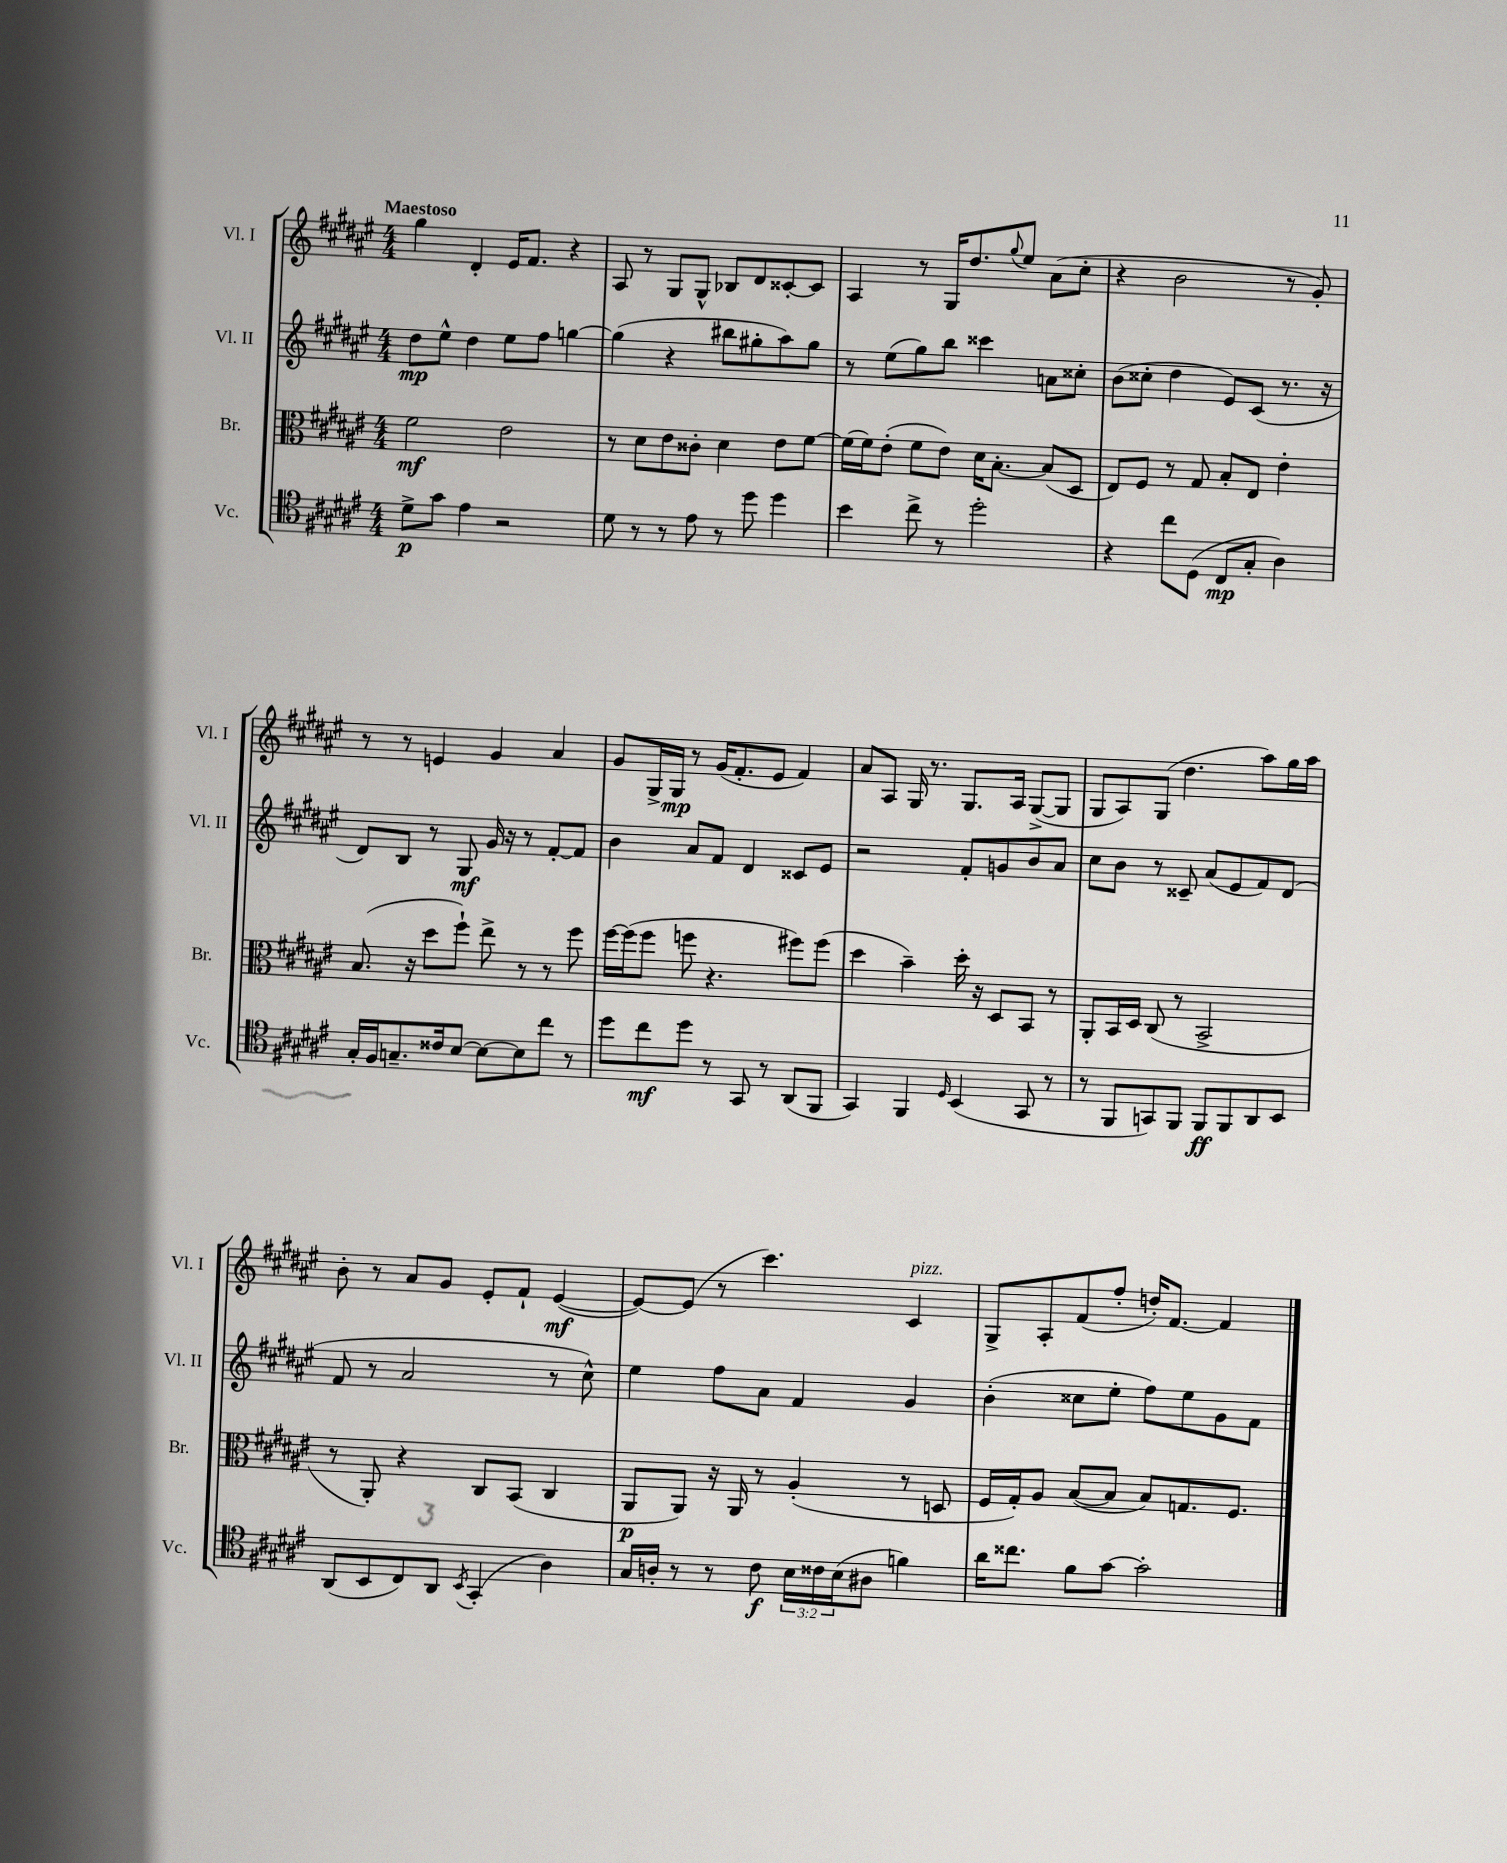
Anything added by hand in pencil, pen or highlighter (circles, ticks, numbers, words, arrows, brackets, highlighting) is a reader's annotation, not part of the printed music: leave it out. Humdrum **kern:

**kern	**kern	**kern	**kern
*staff4	*staff3	*staff2	*staff1
*clefC4	*clefC3	*clefG2	*clefG2
*k[f#c#g#d#a#e#]	*k[f#c#g#d#a#e#]	*k[f#c#g#d#a#e#]	*k[f#c#g#d#a#e#]
*M4/4	*M4/4	*M4/4	*M4/4
8d#^	2f#	8dd#	4gg#
8g#	.	8ee#^^	.
4e#	.	4dd#	4d#'
2r	2e#	8ee#	16e#
.	.	.	8.f#
.	.	8ff#	.
.	.	[4gg	4r
=	=	=	=
8d#	8r	(4gg]	8A#
8r	8d#	.	8r
8r	8e#	4r	8G#
8e#	8c##'	.	8G#^^
8r	4d#	8bb#	8B-
8dd#	.	8gg#'	8d#
4dd#	8e#	8aa#)	[8c##'
.	[8f#	8gg#	8c##]
=	=	=	=
4b	(16f#]	8r	4A#
.	16f#)	.	.
.	(8e#'	(8ee#	.
8cc#^	8f#	8gg#)	8r
8r	8e#)	8bb	16G#
.	.	.	8.dd#
2dd#'	16d#	4ccc##	.
.	[8.B'	.	.
.	.	.	8qqgg#
.	.	.	8ee#
.	(8B]	8a	(8a#
.	8D#	8cc##'	8cc#'
=	=	=	=
4r	8E#)	(8b	4r
.	8F#	8cc##'	.
8cc#	8r	4dd#	2b
(8D#	8G#	.	.
8C#	8B'	8e#)	.
8G#'	8E#	(8c#	.
4A#)	4e#'	8.r	8r
.	.	.	8g#')
.	.	16r	.
=	=	=	=
16G#'	(8.B	8d#)	8r
16F#	.	.	.
8.G~	.	8B	8r
.	16r	.	.
.	8dd#	8r	4e
16c##	.	.	.
[8B	8ff#`)	8G#	.
8B_	8ee#^	16g#	4g#
.	.	16r	.
8B]	8r	8r	.
8cc#	8r	[8f#'	4a#
8r	8ff#	8f#]	.
=	=	=	=
8dd#	[16ff#	4b	8g#
.	(16ff#]	.	.
8cc#	8ff#	.	16G#^
.	.	.	16G#
8dd#	8ff	8a#	8r
8r	4.r	8f#	(16g#
.	.	.	8.f#'
8GG#	.	4d#	.
8r	.	.	8e#
(8AA#	8ff#)	8c##	4f#)
8FF#	(8ff#	8e#	.
=	=	=	=
4GG#)	4dd#	2r	8a#
.	.	.	8A#
4FF#	4b~)	.	16G#
.	.	.	8.r
16qqD#	.	.	.
(4BB	16dd#'	8f#'	8.G#
.	16r	.	.
.	8D#	8g	.
.	.	.	16A#
8GG#	8BB	8b	([8G#^
8r	8r	8a#	8G#]
=	=	=	=
8r	8AA#'	8cc#	8G#
8FF#	16BB	8b	8A#)
.	16D#	.	.
8GG)	(8C#	8r	(8G#
8FF#	8r	8c##~	4.dd#
8FF#	2BB^	(8a#	.
8FF#	.	8e#	.
8AA#	.	8f#)	8aa#)
8BB	.	(8d#	16gg#
.	.	.	16aa#
=	=	=	=
(8AA#	8r	8f#	8b'
8BB	8AA#')	8r	8r
8C#)	4r	2a#	8a#
8AA#	.	.	8g#
8qBB	.	.	.
(4GG#'	8C#	.	8e#'
.	(8BB	.	8f#`
4A#)	4C#	8r	([4e#
.	.	8cc#^^)	.
=	=	=	=
16G#	8AA#	4ee#	8e#_)
16A'	.	.	.
8r	8AA#)	.	(8e#]
8r	16r	8ff#	8r
.	16AA#	.	.
8c#	8r	8a#	4.ccc#)
24B	(4A#'	4f#	.
24c##	.	.	.
(24B	.	.	.
8A#	.	.	.
4f)	8r	4g#	4c#
.	8D	.	.
=	=	=	=
16a#	16F#	(4b'	8G#^
8.cc##	16G#')	.	.
.	8A#	.	8A#'
8f#	([8B	8cc##	(8f#
[8g#	8B]	8ee#'	8ff#'
2g#']	8B)	8ff#)	16dd')
.	.	.	[8.f#
.	8.G	8ee#	.
.	.	8g#	4f#]
.	8.F#	.	.
.	.	8f#	.
==	==	==	==
*-	*-	*-	*-
